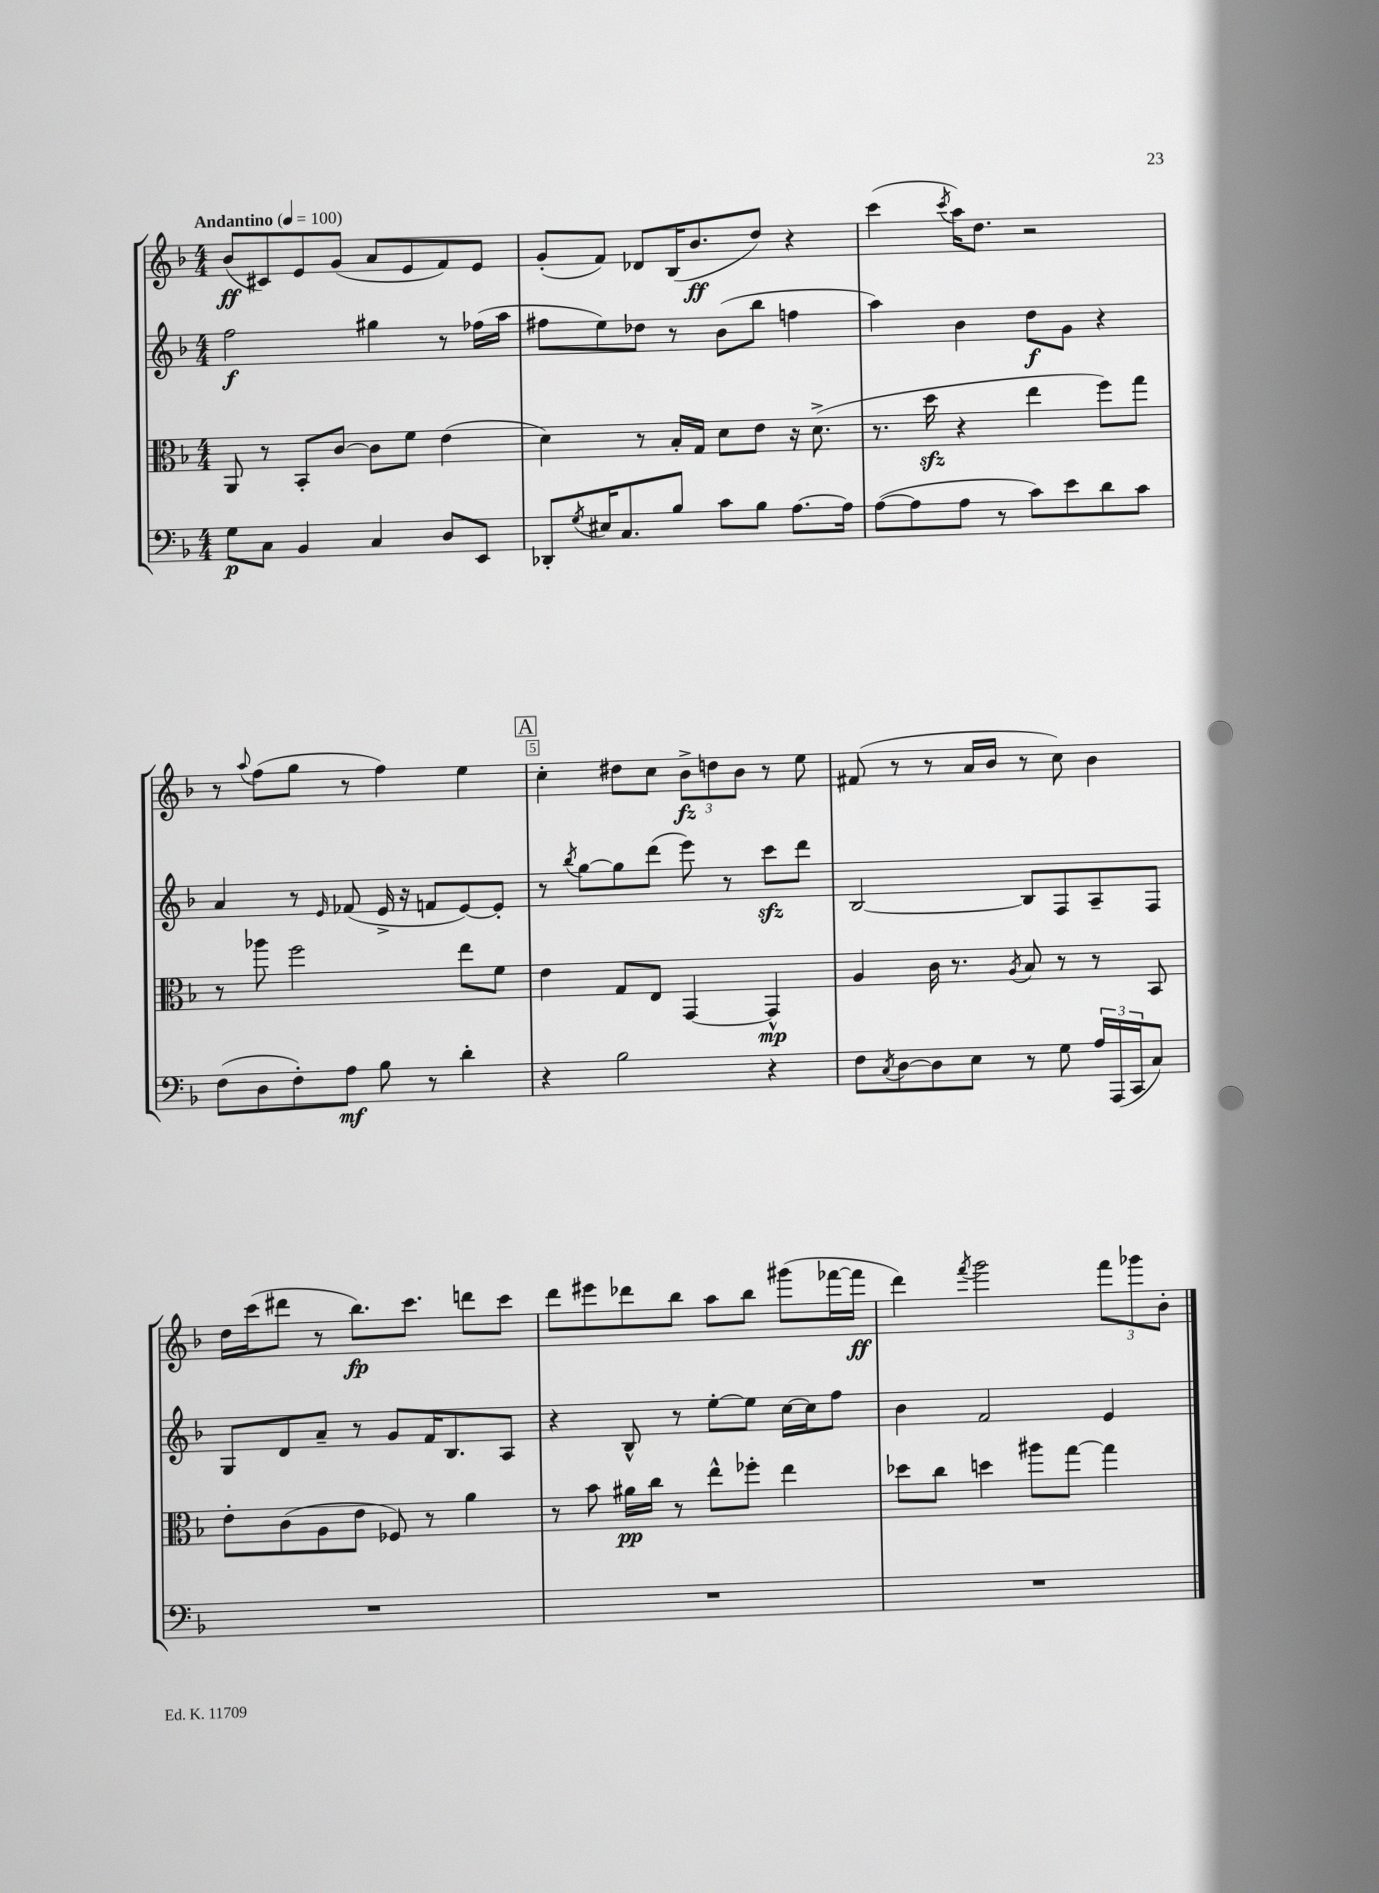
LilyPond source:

<<
\new StaffGroup <<
\new Staff = "s0" {
    \clef treble \key f \major \numericTimeSignature \time 4/4 \tempo "Andantino" 4 = 100
    bes'8\ff( cis'8) e'8 g'8( a'8 e'8 f'8) e'8 |
    g'8-.( f'8) des'8 bes16( bes'8.\ff d''8) r4 |
    c'''4( \acciaccatura { c'''8 } a''16) d''8. r2 |
    r8 \appoggiatura { a''8 } f''8( g''8 r8 f''4) e''4 |
    \mark \markup { \box "A" } c''4-. dis''8 c''8 \tuplet 3/2 { bes'8->\fz d''8 bes'8 } r8 e''8 |
    fis'8( r8 r8 a'16 bes'16 r8 c''8) bes'4 |
    d''16 c'''16( dis'''8 r8 bes''8.\fp) c'''8. d'''8 c'''8 |
    d'''8 eis'''8 des'''8 bes''8 a''8 bes''8 gis'''8( fes'''16~ fes'''16\ff |
    d'''4) \acciaccatura { f'''8 } g'''2 \tuplet 3/2 { f'''8 ges'''8 bes'8-. } \bar "|." |
}
\new Staff = "s1" {
    \clef treble \key f \major \numericTimeSignature \time 4/4
    f''2\f gis''4 r8 fes''16( a''16 |
    fis''8 e''8) des''8 r8 bes'8( bes''8 f''4 |
    a''4) bes'4 d''8\f g'8 r4 |
    a'4 r8 \grace { e'16 } fes'8( e'16-> r16 f'8 e'8~) e'8-. |
    \mark \markup { \box "A" } r8 \acciaccatura { bes''8 } g''8~ g''8 d'''8( e'''8) r8 c'''8\sfz d'''8 |
    bes2~ bes8 f8 a8-- f8 |
    g8 d'8 a'8-- r8 g'8 f'16 bes8. a8 |
    r4 bes8-^ r8 e''8~-. e''8 c''16~ c''16 f''8 |
    bes'4 f'2 e'4 \bar "|." |
}
\new Staff = "s2" {
    \clef alto \key f \major \numericTimeSignature \time 4/4
    a,8 r8 bes,8-. c'8~ c'8 f'8 e'4( |
    d'4) r8 bes16-. g16 d'8 e'8 r16 d'8.->( |
    r8. d''16\sfz r4 e''4 f''8) g''8 |
    r8 aes''8 f''2 e''8 f'8 |
    \mark \markup { \box "A" } e'4 g8 e8 g,4~ g,4-^\mp |
    a4 c'16 r8. \acciaccatura { a8 } bes8 r8 r8 bes,8 |
    e'8-. c'8( a8 e'8 fes8) r8 a'4 |
    r8 bes'8 ais'16\pp c''16 r8 e''8-^ fes''8-. e''4 |
    des''8 c''8 d''4 ais''8 g''8~ g''4 \bar "|." |
}
\new Staff = "s3" {
    \clef bass \key f \major \numericTimeSignature \time 4/4
    g8\p c8 bes,4 c4 d8 e,8 |
    des,8-. \acciaccatura { g8 } eis16 c8. bes8 c'8 bes8 a8.~ a16 |
    a8~( a8 a8 r8 c'8) e'8 d'8 c'8 |
    f8( d8 f8-.) a8\mf bes8 r8 d'4-. |
    \mark \markup { \box "A" } r4 bes2 r4 |
    f8 \acciaccatura { c8 } d8~ d8 e8 r8 g8 \tuplet 3/2 { a16 a,,16( c,16 } c8) |
    R1 |
    R1 |
    R1 \bar "|." |
}
>>
>>
\layout { \context { \Score \override BarNumber.break-visibility = ##(#f #t #t) barNumberVisibility = #(every-nth-bar-number-visible 5) \override BarNumber.stencil = #(make-stencil-boxer 0.1 0.3 ly:text-interface::print) } }
